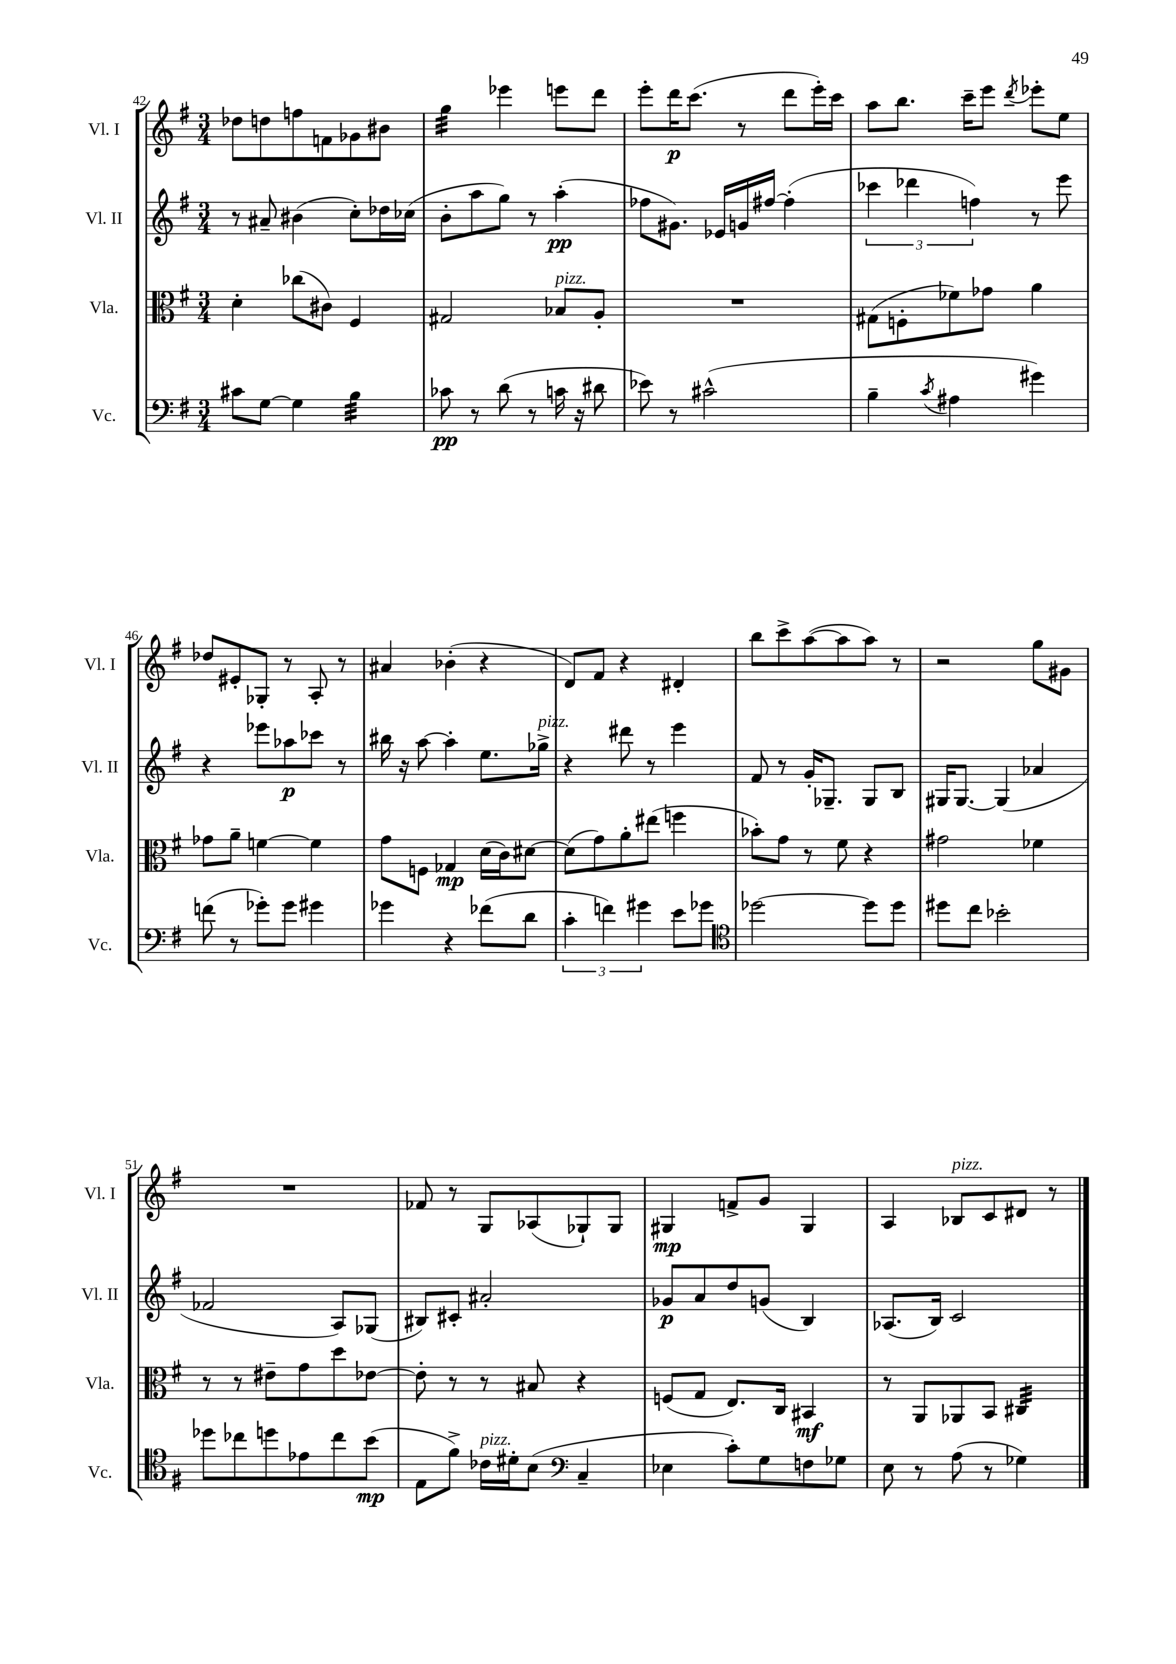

**kern	**kern	**kern	**kern
*staff4	*staff3	*staff2	*staff1
*clefF4	*clefC3	*clefG2	*clefG2
*k[f#]	*k[f#]	*k[f#]	*k[f#]
*M3/4	*M3/4	*M3/4	*M3/4
8c#\L	4d'\	8r	8dd-\L
[8G\J	.	8a#~/	8dd\
4G\]	(8cc-\L	(4b#\	8ff\
.	8c#\J)	.	8f\
4B\	4F#/	8cc'\L)	8g-\
.	.	16dd-\L	8b#\J
.	.	(16cc-\JJ	.
=	=	=	=
8c-\	2G#/	8b'\L	4gg\
8r	.	8aa\	.
(8d\	.	8gg\J)	4eee-\
8r	.	8r	.
16c\	8B-/L	(4aa'\	8eee\L
16r	.	.	.
8d#\	8A'/J	.	8ddd\J
=	=	=	=
8e-\)	2.r	8ff-\L	8eee'\L
8r	.	8.g#\J)	16ddd\K
.	.	.	(8.ccc\J
(2c#^^\	.	.	.
.	.	16e-/LL	.
.	.	16g/	8r
.	.	[16ff#/JJ	.
.	.	(4ff#'\]	8ddd\L
.	.	.	16eee'\L)
.	.	.	16ccc\JJ
=	=	=	=
4B~\	(8G#\L	6ccc-\	8aa\L
.	8F'\	.	8.bb\J
.	.	6ddd-\	.
8qc/	.	.	.
4A#\	8f-\)	.	.
.	.	.	16ccc~\LK
.	.	6ff\)	.
.	8g-\J	.	8eee\J
.	.	.	8qddd/
4g#\)	4a\	8r	8eee-'\L
.	.	8eee\	8ee\J
=	=	=	=
(8f\	8g-\L	4r	8dd-/L
8r	8a~\J	.	8e#'/
8g-'\L)	[4f\	8eee-\L	8G-'/J
8g-\J	.	8aa-\	8r
4g#\	4f\]	8ccc-\J	8A'/
.	.	8r	8r
=	=	=	=
4g-\	8g\L	16bb#\	4a#/
.	.	16r	.
.	8F\J	[8aa\	.
4r	4G-/	4aa'\]	(4b-'\
(8f-\L	(16d\LL	8.ee\L	4r
.	16c\J)	.	.
8d\J	[8d#\J	.	.
.	.	16gg-^\Jk	.
=	=	=	=
6c'\	(8d#\]L	4r	8d/L)
.	8g\)	.	8f#/J
6f\)	.	.	.
.	8a'\	8ddd#\	4r
6g#\	.	.	.
.	(8ee#\J	8r	.
8e\L	4ff\	4eee\	4d#'/
8g-\J	.	.	.
=	=	=	=
*clefC4	*	*	*
[2dd-\	8b-'\L)	8f#/	8bb\L
.	8g\J	8r	8ccc^\
.	8r	16g'/LK	([8aa\
.	.	8.G-~/J	.
.	8f#\	.	8aa\]
8dd-\]L	4r	8G-/L	8aa\J)
8dd-\J	.	8B/J	8r
=	=	=	=
8dd#\L	2g#\	16G#/LK	2r
.	.	[8.G#/J	.
8cc\J	.	.	.
2b-'\	.	(4G#/]	.
.	4f-\	4a-/	8gg\L
.	.	.	8g#\J
=	=	=	=
8dd-\L	8r	2f-/	2.r
8cc-\	8r	.	.
8dd\	8e#~\L	.	.
8e-\	8g\	.	.
8cc-\	8dd\	8A/L)	.
(8b\J	[8e-\J	(8G-/J	.
=	=	=	=
8E\L	8e-'\]	8B#/L)	8f-/
8f#^\J)	8r	8c#'/J	8r
16c-\LL	8r	2a#'/	8G/L
16d#'\J	.	.	.
(8B\J	8B#/	.	(8A-/
*clefF4	*	*	*
4C~/	4r	.	8G-`/)
.	.	.	8G-/J
=	=	=	=
4E-\	(8F/L	8g-/L	4G#/
.	8G/J	8a/	.
8c'\L)	8.E/L)	8dd/	8f^/L
8G\	.	(8g/J	8g/J
.	16C/Jk	.	.
8F\	4BB#/	4B/)	4G#/
8G-\J	.	.	.
=	=	=	=
8E\	8r	(8.A-/L	4A/
8r	8AA/L	.	.
.	.	16B/Jk)	.
(8A\	8AA-/	2c/	8B-/L
8r	8BB/J	.	8c/
4G-\)	4C#/	.	8d#/J
.	.	.	8r
==	==	==	==
*-	*-	*-	*-
